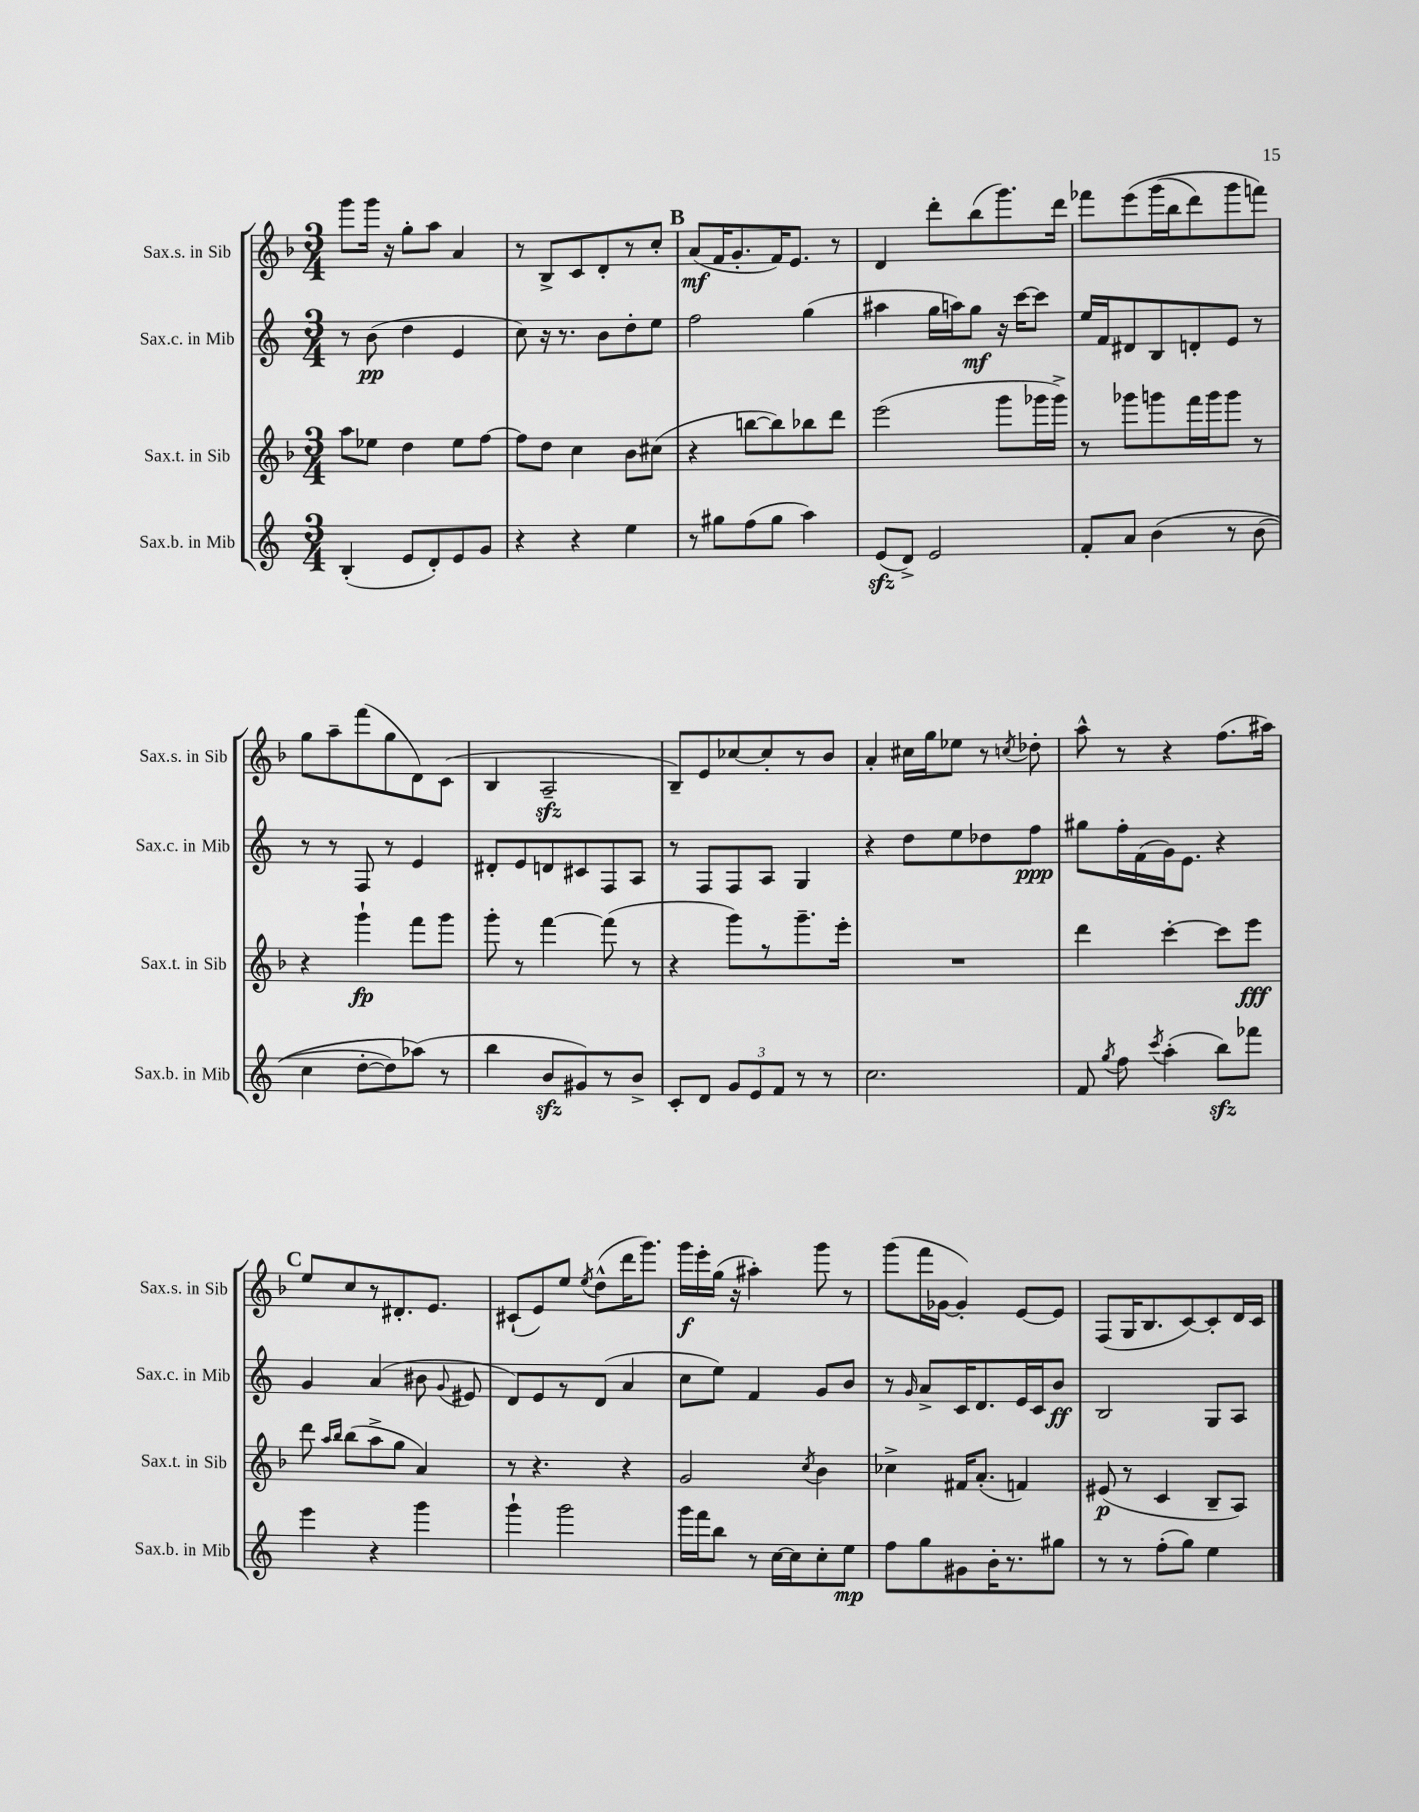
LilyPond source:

<<
\new StaffGroup <<
\new Staff = "s0" \with { instrumentName = "Sax.s. in Sib" shortInstrumentName = "Sax.s. in Sib" } {
    \clef treble \key f \major \numericTimeSignature \time 3/4
    \autoBeamOff g'''8[ g'''16] r16 g''8[-. a''8] a'4 |
    r8 bes8[-> c'8 d'8-. r8 c''8]-. |
    \mark \markup { \bold "B" } a'8[\mf( f'16 g'8.-. f'16) e'8.] r8 |
    d'4 d'''8[-. bes''8( g'''8.) d'''16] |
    fes'''8[ e'''8\( g'''16( bes''16 d'''8) g'''8 f'''8]\) |
    g''8[ a''8-- f'''8( g''8 d'8) c'8]( |
    bes4 a2--\sfz |
    bes8[--) e'8 ces''8~ ces''8-. r8 bes'8] |
    a'4-. cis''16[ g''16 ees''8] r8 \acciaccatura { c''8 } des''8-. |
    a''8-^ r8 r4 f''8.[( ais''16]) |
    \mark \markup { \bold "C" } e''8[ c''8 r8 dis'8.-. e'8.] |
    cis'8[-!( e'8) e''8] \acciaccatura { e''8 } d''8[-^( d'''16 g'''8.]) |
    g'''16[\f e'''16-. g''16]( r16 ais''4-.) g'''8 r8 |
    g'''8[( f'''16 ges'16]~ ges'4-.) e'8[~ e'8] |
    f8[( g16 bes8. c'8~) c'8-. d'16 c'16] \bar "|." |
}
\new Staff = "s1" \with { instrumentName = "Sax.c. in Mib" shortInstrumentName = "Sax.c. in Mib" } {
    \clef treble \key c \major \numericTimeSignature \time 3/4
    \autoBeamOff r8 b'8\pp( d''4 e'4 |
    c''8) r16 r8. b'8[ d''8-. e''8] |
    \mark \markup { \bold "B" } f''2 g''4( |
    ais''4 g''16[ a''16) g''8]\mf r16 c'''16[~ c'''8] |
    e''16[ f'16 dis'8 b8 d'8-. e'8] r8 |
    r8 r8 f8 r8 e'4 |
    dis'8[-. e'8 d'8 cis'8 f8 a8] |
    r8 f8[ f8 a8] g4 |
    r4 d''8[ e''8 des''8 f''8]\ppp |
    gis''8[ f''16-. f'16( g'16) e'8.] r4 |
    \mark \markup { \bold "C" } g'4 a'4( bis'8 \appoggiatura { g'8 } eis'8 |
    d'8[) e'8 r8 d'8]( a'4 |
    c''8[ e''8]) f'4 g'8[ b'8] |
    r8 \grace { g'16 } a'8[-> c'16 d'8. e'16 c'16 b'8]\ff |
    b2 g8[ a8] \bar "|." |
}
\new Staff = "s2" \with { instrumentName = "Sax.t. in Sib" shortInstrumentName = "Sax.t. in Sib" } {
    \clef treble \key f \major \numericTimeSignature \time 3/4
    \autoBeamOff a''8[ ees''8] d''4 ees''8[ f''8]~ |
    f''8[ d''8] c''4 bes'8[ cis''8]( |
    \mark \markup { \bold "B" } r4 b''8[~ b''8) bes''8 d'''8] |
    e'''2( g'''8[ ges'''16 ges'''16]->) |
    r8 ges'''8[ g'''8 f'''16 g'''16 g'''8] r8 |
    r4 g'''4-!\fp f'''8[ g'''8] |
    g'''8-. r8 f'''4~ f'''8( r8 |
    r4 g'''8[) r8 g'''8.-- e'''16]-. |
    R2. |
    d'''4 c'''4~-. c'''8[ e'''8]\fff |
    \mark \markup { \bold "C" } d'''8 \grace { a''16[ bes''16] } bes''8[( a''8-> g''8] a'4) |
    r8 r4. r4 |
    g'2 \acciaccatura { c''8 } bes'4 |
    ces''4-> fis'16[ a'8.]-.( f'4) |
    eis'8\p( r8 c'4 bes8[-- a8]) \bar "|." |
}
\new Staff = "s3" \with { instrumentName = "Sax.b. in Mib" shortInstrumentName = "Sax.b. in Mib" } {
    \clef treble \key c \major \numericTimeSignature \time 3/4
    \autoBeamOff b4-.( e'8[ d'8-.) e'8 g'8] |
    r4 r4 e''4 |
    \mark \markup { \bold "B" } r8 gis''8[ f''8( gis''8] a''4) |
    e'8[\sfz( d'8]->) e'2 |
    f'8[-. a'8] b'4\( r8 b'8( |
    c''4 d''8[~-. d''8) aes''8](\) r8 |
    b''4 b'8[\sfz gis'8) r8 b'8]-> |
    c'8[-. d'8] \tuplet 3/2 { g'8[ e'8 f'8] } r8 r8 |
    c''2. |
    f'8 \acciaccatura { g''8 } f''8 \acciaccatura { c'''8 } a''4-.( b''8[\sfz) fes'''8] |
    \mark \markup { \bold "C" } e'''4 r4 g'''4 |
    g'''4-! g'''2 |
    g'''16[ f'''16 b''8] r8 c''16[~ c''16 c''8-. e''8]\mp |
    f''8[ g''8 gis'8 b'16-. r8. gis''8] |
    r8 r8 f''8[-.( g''8]) e''4 \bar "|." |
}
>>
>>
\layout { \context { \Score \remove "Bar_number_engraver" } }
